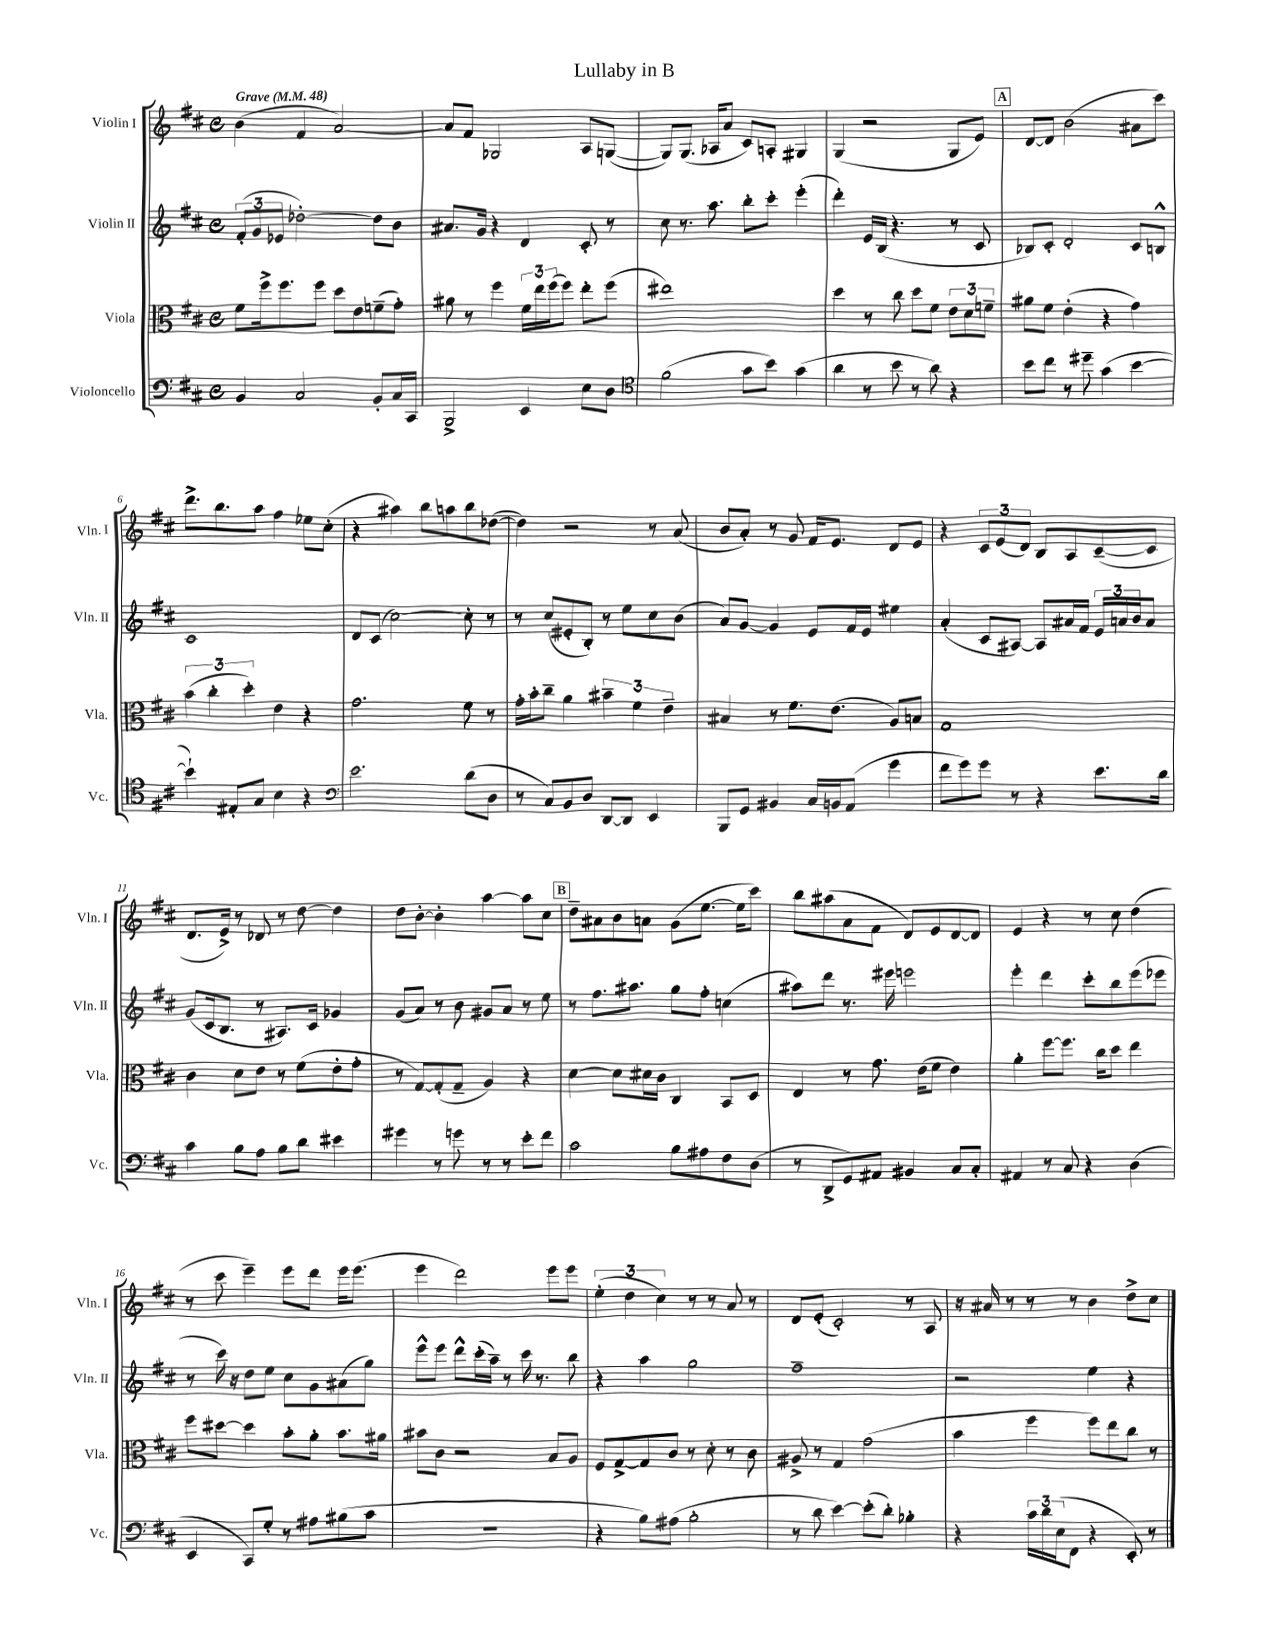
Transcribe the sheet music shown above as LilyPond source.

\header { title = "Lullaby in B" }
<<
\new StaffGroup <<
\new Staff = "s0" \with { instrumentName = "Violin I" shortInstrumentName = "Vln. I" } {
    \clef treble \key d \major \defaultTimeSignature \time 4/4 \tempo "Grave" 4 = 48
    b'4( fis'4 a'2~) |
    a'8 fis'8 ges2 a8 g8~( |
    g8) g8.( aes16 a'8 cis'8) a8-. gis4 |
    g4( r2 g8 e'8) |
    \mark \markup { \box "A" } d'8~ d'8 b'2( ais'8 cis'''8) |
    d'''8.-> b''8. a''8 fis''4 ees''8 cis''8-.( |
    r4 ais''4) b''8 a''8 b''8 des''8~( |
    des''4) r2 r8 a'8( |
    b'8 a'8-.) r8 g'8 fis'16 e'8. d'8 e'8 |
    r4 \tuplet 3/2 { cis'8 e'8( d'8) } b8 a8 cis'8~--( cis'8 |
    d'8. e'16->) r8 des'8 r8 d''8~ d''4 |
    d''8 b'8~-. b'4-. a''4~ a''8 cis''8 |
    \mark \markup { \box "B" } d''8-- ais'8 b'8 a'8 g'8( e''8.~ e''16 cis'''8) |
    b''8 ais''8( a'8 fis'8 d'8) e'8 d'8~ d'8 |
    e'4 r4 r8 cis''8 d''4( |
    r8 cis'''8 e'''4--) e'''8 d'''8 e'''16 e'''8.( |
    e'''4 d'''2) e'''8 e'''8 |
    \tuplet 3/2 { e''4-.( d''4 cis''4) } r8 r8 a'8 r8 |
    d'8 e'8-.( cis'2-.) r8 a8 |
    r16 ais'16 r8 r8 r8 b'4 d''8-> cis''8 \bar "|." |
}
\new Staff = "s1" \with { instrumentName = "Violin II" shortInstrumentName = "Vln. II" } {
    \clef treble \key d \major \defaultTimeSignature \time 4/4
    \tuplet 3/2 { fis'8-.( g'8 ees'8 } des''2~-.) des''8 b'8 |
    ais'8. g'16 r4 d'4 cis'8-. r8 |
    cis''8 r8. a''8. b''8-. cis'''8-. e'''4-.( |
    d'''4-.) e'16 b16( r4. r8 cis'8 |
    \mark \markup { \box "A" } bes8) cis'8-. d'2-. cis'8 b8-^ |
    cis'1 |
    d'8 cis'8( cis''2~) cis''8-. r8 |
    r8 cis''8( eis'8-. b8-.) r8 e''8 cis''8 b'8( |
    a'8) g'8~ g'4 e'8 fis'16 e'16 eis''4 |
    a'4-.( cis'8 ais8~) ais8 ais'16 fis'16 \tuplet 3/2 { e'16 a'16 b'16 } a'8 |
    g'8( cis'16 b8. r8 ais8.) cis'16 ges'4 |
    g'8( a'8) r8 b'8 gis'8 a'8 r8 e''8 |
    \mark \markup { \box "B" } r8 fis''8. ais''8. g''8 fis''8-. c''4( |
    ais''8) d'''8 r8. eis'''16 e'''2 |
    e'''4-. d'''4 cis'''8-. b''8 e'''8( ees'''8 |
    r8 cis'''16) r16 d''8 e''8 cis''8 g'8 ais'8( g''8) |
    e'''8-^ e'''8 d'''8-^ cis'''16-.( a''16--) r8 cis'''16 r8. b''8 |
    r4 a''4 g''2 |
    fis''1-- |
    r2 e''4 r4 \bar "|." |
}
\new Staff = "s2" \with { instrumentName = "Viola" shortInstrumentName = "Vla." } {
    \clef alto \key d \major \defaultTimeSignature \time 4/4
    fis'8 fis''16-> fis''8. fis''8 d''8 e'8 f'8--( g'8-.) |
    ais'8 r8 fis''4 \tuplet 3/2 { fis'16 e''16 fis''16( } fis''8) e''8-. fis''8( |
    eis''1) |
    d''4 r8 cis''8 d''8 fis'8 \tuplet 3/2 { e'8 d'8 f'8-- } |
    \mark \markup { \box "A" } ais'8 fis'8 e'4-.( r4 g'4) |
    \tuplet 3/2 { b'4( cis''4-. d''4-.) } e'4 r4 |
    g'2. fis'8 r8 |
    g'16-. b'16-. cis''8-- a'4 \tuplet 3/2 { bis'4-- fis'4 e'4-- } |
    bis4 r8 fis'8. e'8.( a8) b8 |
    g1 |
    cis'4 d'8 e'8 r8 fis'8( e'8-. g'8-. |
    r8 g8~) g8-.( g8-- a4) r4 |
    \mark \markup { \box "B" } d'4~ d'8 dis'16 cis'16 cis4 b,8 d8 |
    e4 r8 g'8. e'16( fis'8 e'4) |
    a'4-. fis''8~ fis''8. cis''16 d''8 e''4 |
    fis''8 dis''8~ dis''4 b'8-. a'8-. b'8. ais'16 |
    bis'8 cis'8 r2 b8 a8 |
    fis8 g8~-> g8 cis'8 r8 d'8-. r8 cis'8 |
    ais8-> r8 g4 g'2( |
    b'4 fis''4 fis''8) e''8 cis''8 r8 \bar "|." |
}
\new Staff = "s3" \with { instrumentName = "Violoncello" shortInstrumentName = "Vc." } {
    \clef bass \key d \major \defaultTimeSignature \time 4/4
    b,4 cis2 b,8-. cis16 cis,16 |
    b,,2-> e,4 e8 d8 |
    \clef tenor fis'2( g'8 b'8) g'4( |
    a'4 r8 b'8 r8 a'8) r4 |
    \mark \markup { \box "A" } b'8 cis''8 r8 dis''8-- g'4( b'4~ |
    b'4-!) eis8-. g8 b4 r4 |
    \clef bass e'2. d'8( d8 |
    r8 cis8) b,8 d8 d,8~ d,8 e,4 |
    b,,8 g,8 bis,4 cis16 b,16 a,8( g'4 |
    fis'8 g'8) g'8 r8 r4 e'8. d'16 |
    cis'4 b8 a8 b8 d'8 eis'4 |
    gis'4 r8 g'8 r8 r8 e'8-. fis'8 |
    \mark \markup { \box "B" } cis'2 b8 ais8 fis8 d8( |
    r8 d,8-> g,8) ais,8 bis,4 cis8 cis8-. |
    ais,4 r8 cis8 r4 d4( |
    e,4 cis,8) g8-. r8 ais8 bis8( cis'8 |
    R1 |
    r4 b8) ais8( b2-. |
    r8 d'8 e'4~) e'8-.( d'8-.) bes4-. |
    r4 \tuplet 3/2 { cis'16 d'16 e16( } fis,8 r4 e,8-.) r8 \bar "|." |
}
>>
>>
